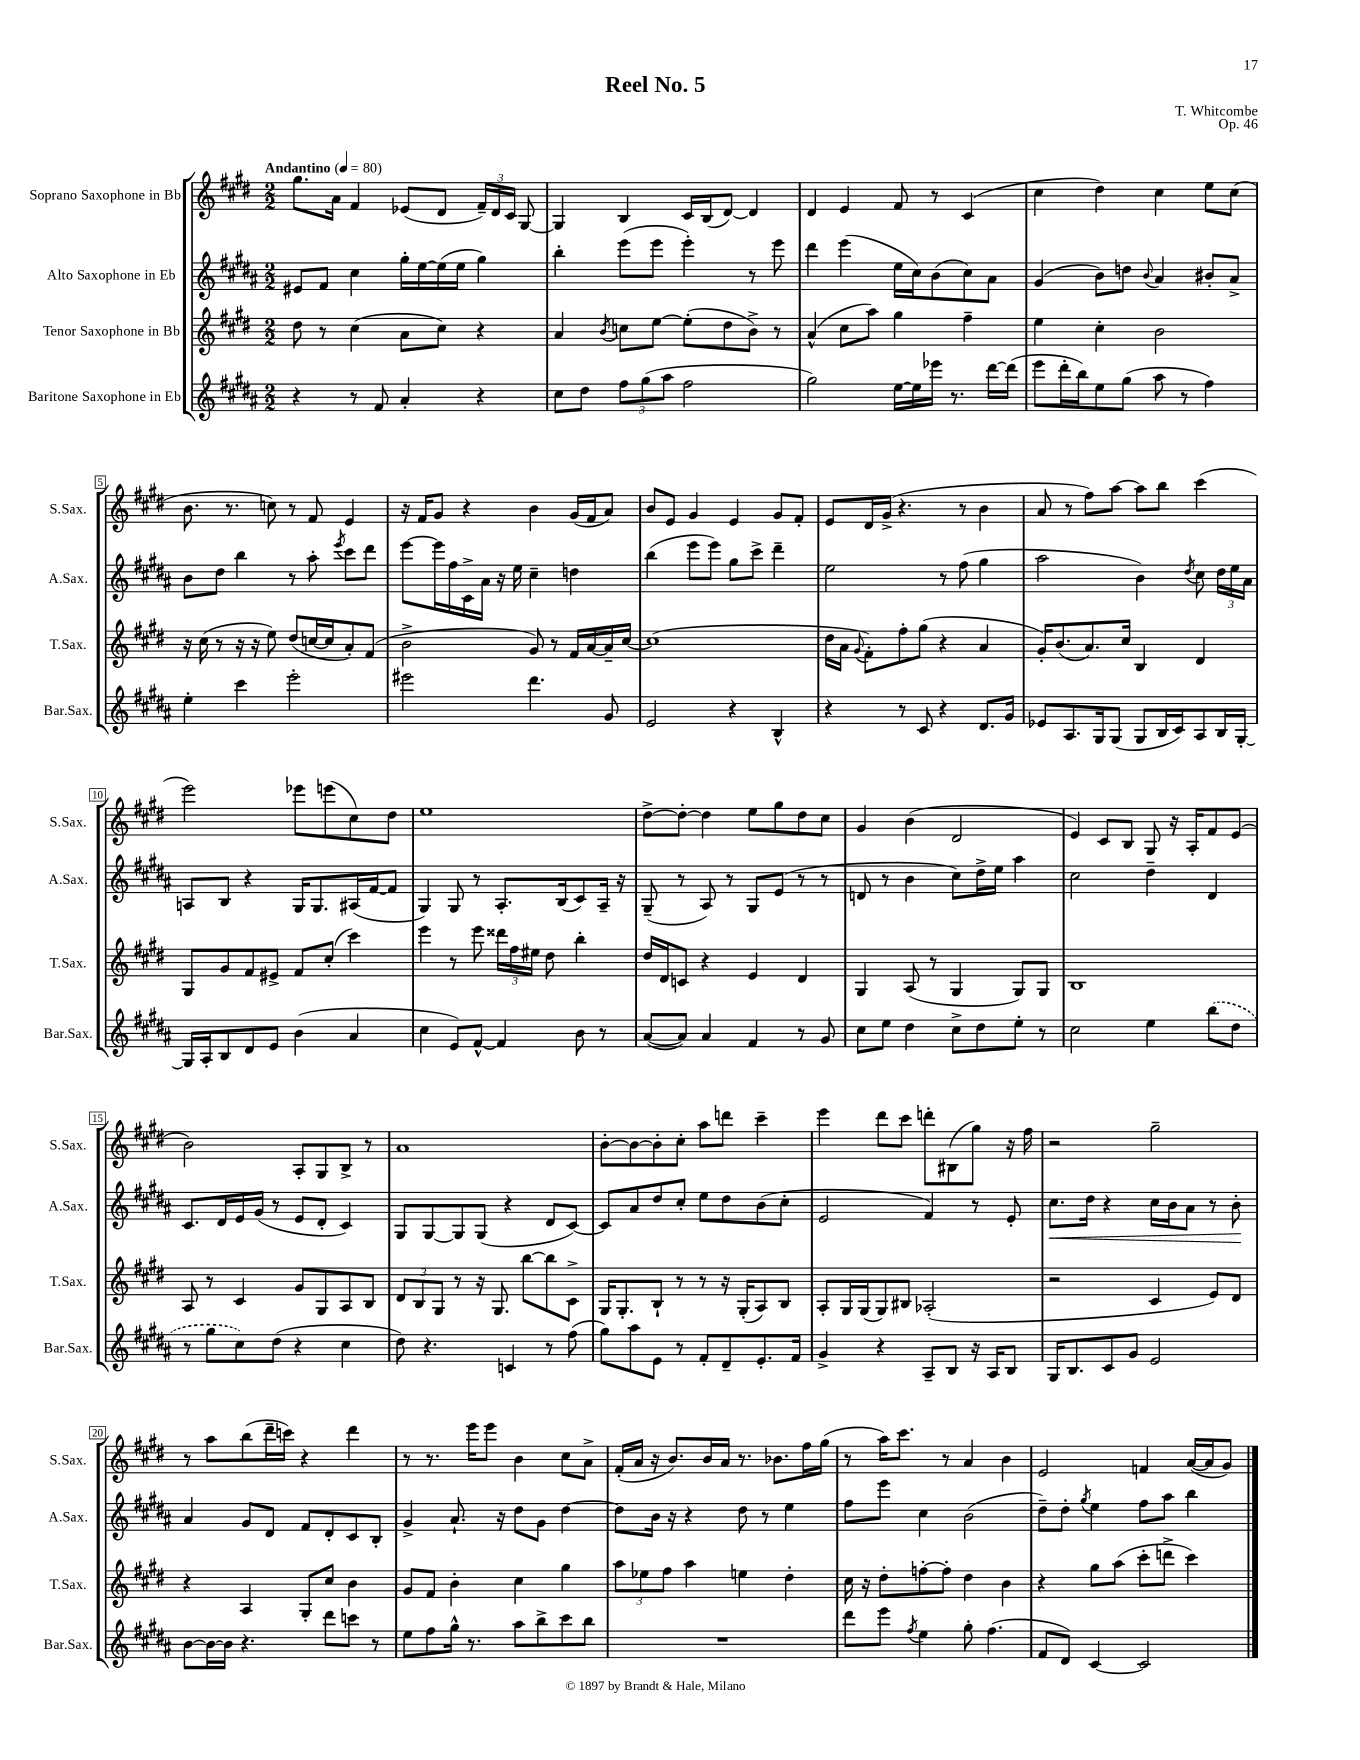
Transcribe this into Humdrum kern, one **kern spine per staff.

**kern	**kern	**kern	**kern
*staff4	*staff3	*staff2	*staff1
*clefG2	*clefG2	*clefG2	*clefG2
*k[f#c#g#d#a#]	*k[f#c#g#d#]	*k[f#c#g#d#a#]	*k[f#c#g#d#]
*M2/2	*M2/2	*M2/2	*M2/2
*MM80	*MM80	*MM80	*MM80
4r	8dd#\	8e#/L	8.gg#\L
.	8r	8f#/J	.
.	.	.	16a\Jk
8r	(4cc#\	4cc#\	4f#/
8f#/	.	.	.
4a#'/	8a\L	16gg#'\LL	(8e-/L
.	.	[16ee\	.
.	8cc#\J)	(16ee\]	8d#/J
.	.	16ee\JJ	.
4r	4r	4gg#\)	24f#~/LL)
.	.	.	24d#/
.	.	.	24c#/JJ
.	.	.	[8G#/
=	=	=	=
8cc#\L	4a/	4bb'\	4G#/]
8dd#\J	.	.	.
.	8qb/	.	.
12ff#\L	8cc\L	(8eee\L	4B/
(12gg#\	.	.	.
.	[8ee\J	8eee\J	.
12aa#\J	.	.	.
2ff#\	(8ee'\]L	4eee'\)	16c#/LL
.	.	.	(16B/J
.	8dd#\	.	[8d#/J)
.	8b^\J)	8r	4d#/]
.	8r	8eee\	.
=	=	=	=
2gg#\)	(4a^^/	4ddd#\	4d#/
.	8cc#\L	(4eee\	4e/
.	8aa\J)	.	.
[16ee\LL	4gg#\	16ee\LL	8f#/
16ee\]	.	16cc#\J)	.
16eee-\JJ	.	(8b\	8r
8.r	.	.	.
.	4ff#~\	8cc#\)	(4c#/
[16ddd#\LL	.	8a#\J	.
(16ddd#\]JJ	.	.	.
=	=	=	=
8eee\L	4ee\	(4g#/	4cc#\
16ddd#'\L	.	.	.
16bb\J)	.	.	.
8ee\	4cc#'\	8b\L)	4dd#\)
(8gg#\J	.	8dd\J	.
.	.	8qqb/	.
8aa#\	2b\	4a#/	4cc#\
8r	.	.	.
4ff#\)	.	8b#'/L	8ee\L
.	.	8a#^/J	(8cc#\J
=	=	=	=
4ee'\	16r	8b\L	8.b\
.	(16cc#\	.	.
.	8r	8dd#\J	.
.	.	.	8.r
4ccc#\	16r	4bb\	.
.	16r	.	.
.	8ee\)	.	8cc\)
2eee'\	(8dd#/L	8r	8r
.	[16cc/L	8aa#'\	8f#/
.	16cc/]J	.	.
.	.	8qeee/	.
.	8a'/)	8ccc#\L	4e/
.	(8f#/J	8ddd#\J	.
=	=	=	=
2eee#\	2b^\	[8eee\L	16r
.	.	.	16f#/LK
.	.	16eee\]L	8g#/J
.	.	16ff#\	.
.	.	16c#^\	4r
.	.	16a#\JJ	.
.	.	16r	.
.	.	16ee\	.
4.ddd#\	8g#/)	4cc#~\	4b\
.	8r	.	.
.	16f#/LL	4dd\	(16g#/LL
.	[16a/	.	16f#/J
8g#/	16a~/]	.	8a/J)
.	[16cc#/JJ	.	.
=	=	=	=
2e/	(1cc#]	(4bb\	8b/L
.	.	.	8e/J
.	.	8eee\L	4g#/
.	.	8eee\J)	.
4r	.	8gg#\L	4e/
.	.	8ccc#^\J	.
4B^^/	.	4ddd#~\	8g#/L
.	.	.	8f#'/J
=	=	=	=
4r	16dd#\LL	2ee\	8e/L
.	16a\JJ	.	.
.	8qqg#/	.	.
.	8f#'\L)	.	16d#/L
.	.	.	(16g#^/JJ
8r	8ff#'\	.	4.r
8c#/	(8gg#\J	.	.
4r	4r	8r	.
.	.	(8ff#\	8r
8.d#/L	4a/	4gg#\	4b\
16g#/Jk	.	.	.
=	=	=	=
8e-/L	16g#'/LK)	2aa#\	8a/
.	(8.b/	.	.
8.A#/	.	.	8r
.	8.a/)	.	8ff#\L)
16G#/k	.	.	.
(8G#/J	.	.	[8aa\J
.	16cc#/Jk	.	.
8G#/L	4B/	4b\)	8aa\]L
16B/L	.	.	8bb\J
16c#/J)	.	.	.
.	.	8qdd#/	.
8A#/	4d#/	8cc#\	(4ccc#\
16B/L	.	24dd#\LL	.
.	.	24ee\	.
[16G#'/JJ	.	.	.
.	.	24a#\JJ	.
=	=	=	=
16G#/]LL	8G#/L	8A/L	2eee\)
16A#'/J	.	.	.
8B/	8g#/	8B/J	.
8d#/	8f#/	4r	.
8e/J	8e#^/J	.	.
(4b\	8f#/L	16G#/LK	8eee-\L
.	.	8.G#/	.
.	(8cc#'/J	.	(8eee\
4a#/	4ccc#\)	(16A#/L	8cc#\)
.	.	[16f#/J	.
.	.	8f#/]J	8dd#\J
=	=	=	=
4cc#\	4eee\	4G#/)	1ee
8e/L)	8r	8G#/	.
[8f#^^/J	8eee\	8r	.
4f#/]	24ddd##\LL	8.A#'/L	.
.	24ff#\	.	.
.	24ee#\JJ	.	.
.	8dd#\	.	.
.	.	(16B/k	.
8b\	4bb'\	8c#/)	.
8r	.	16A#~/Jk	.
.	.	16r	.
=	=	=	=
([8a#/L	16dd#/LL	(8G#~/	[8dd#^\L
.	16d#/J	.	.
8a#/]J)	8c/J	8r	8dd#'\_J
4a#/	4r	8A#/)	4dd#\]
.	.	8r	.
4f#/	4e/	8G#/L	8ee\L
.	.	(8e/J	8gg#\
8r	4d#/	8r	8dd#\
8g#/	.	8r	8cc#\J
=	=	=	=
8cc#\L	4G#/	8d/	4g#/
8ee\J	.	8r	.
4dd#\	(8A/	4b\	(4b\
.	8r	.	.
8cc#^\L	4G#/	8cc#\L)	2d#/
8dd#\	.	16dd#^\L	.
.	.	16ee\JJ	.
8ee'\J	8G#/L)	4aa#\	.
8r	8G#/J	.	.
=	=	=	=
2cc#\	1B	2cc#\	4e/)
.	.	.	8c#/L
.	.	.	8B/J
4ee\	.	4dd#~\	8G#/
.	.	.	16r
.	.	.	16A'/LK
(8bb\L	.	4d#/	8f#/
8dd#\J	.	.	(8e/J
=	=	=	=
8r	8A/	8.c#/L	2b\)
8gg#\L	8r	.	.
.	.	16d#/L	.
8cc#\)	4c#/	16e/	.
.	.	(16g#/JJ	.
(8dd#\J	.	8r	.
4r	8g#/L	8e/L	8A'/L
.	8G#/	8d#'/J	8G#/
4cc#\	8A/	4c#/)	8B^/J
.	8B/J	.	8r
=	=	=	=
8dd#\)	12d#/L	8G#/L	1a
.	12B/	.	.
4.r	.	[8G#/	.
.	12G#/J	.	.
.	8r	8G#/]	.
.	16r	(8G#/J	.
.	8.G#/	.	.
4c/	.	4r	.
.	[8bb\L	.	.
8r	8bb\]	8d#/L	.
(8ff#\	8c#^\J	[8c#/J)	.
=	=	=	=
8gg#\L)	16G#/LK	8c#/]L	[8b'\L
.	8.G#'/	.	.
8aa#\	.	8a#/	8b\_
8e\J	8B`/J	8dd#/	8b'\]
8r	8r	8cc#'/J	8cc#'\J
8f#'/L	8r	8ee\L	8aa\L
8d#~/	16r	8dd#\	8ddd\J
.	(16G#'/LK	.	.
8.e'/	8A/)	(8b\	4ccc#~\
.	8B/J	8cc#'\J	.
16f#/Jk	.	.	.
=	=	=	=
4g#^/	8A'/L	2e/	4eee\
.	16G#/L	.	.
.	(16G#/J	.	.
4r	8G#/)	.	8ddd#\L
.	8B#/J	.	8ccc#\J
8A#~/L	(2A-'/	4f#/)	8ddd'\L
8B/J	.	.	(8B#\
16r	.	8r	8gg#\J)
16A#/LK	.	.	.
8B/J	.	8e'/	16r
.	.	.	16ff#\
=	=	=	=
16G#/LK	2r	8.cc#\L	2r
8.B/	.	.	.
.	.	16dd#\Jk	.
8c#/	.	4r	.
8g#/J	.	.	.
2e/	4c#/	16cc#\LL	2gg#~\
.	.	16b\J	.
.	.	8a#\J	.
.	8e/L)	8r	.
.	8d#/J	8b'\	.
=	=	=	=
[8b\L	4r	4a#/	8r
16b\_L	.	.	8aa\L
16b\]JJ	.	.	.
4.r	4A/	8g#/L	(8bb\
.	.	8d#/J	16ddd#~\L
.	.	.	16ccc\JJ)
.	8G#'/L	8f#/L	4r
8ddd#\L	8cc#/J	8d#'/	.
8ccc\J	4b\	8c#/	4ddd#\
8r	.	8B'/J	.
=	=	=	=
8ee\L	8g#/L	4g#^/	8r
8ff#\	8f#/J	.	8.r
16gg#^^\Jk	4b'\	8.a#`/	.
8.r	.	.	16eee\LK
.	.	.	8eee\J
.	.	16r	.
8aa#\L	4cc#\	8dd#\L	4b\
8bb^\	.	8g#\J	.
8ccc#\	4gg#\	[4dd#\	8cc#\L
8bb\J	.	.	8a^\J
=	=	=	=
1r	12aa\L	8dd#\]L	(16f#'/LL
.	.	.	16a/JJ
.	12ee-\	.	.
.	.	16b\Jk	16r
.	12ff#\J	.	.
.	.	16r	8.b/L)
.	4aa\	4r	.
.	.	.	16b/L
.	.	.	16a/JJ
.	4ee\	8dd#\	8.r
.	.	8r	.
.	.	.	8.b-\L
.	4dd#'\	4ee\	.
.	.	.	16ff#\L
.	.	.	(16gg#\JJ
=	=	=	=
8ddd#\L	16cc#\	8ff#\L	8r
.	16r	.	.
8eee\J	8dd#'\L	8eee\J	16aa\LK)
.	.	.	8.ccc#\J
8qff#/	.	.	.
4ee\	[8ff'\	4cc#\	.
.	8ff'\]J	.	8r
8gg#'\	4dd#\	(2b\	4a/
(4.ff#\	.	.	.
.	4b\	.	4b\
=	=	=	=
8f#/L	4r	8dd#~\L)	2e/
8d#/J)	.	8dd#'\J	.
.	.	8qgg#/	.
[4c#/	8gg#\L	4ee\	.
.	(8aa\J	.	.
2c#/]	8ccc#'\L	8ff#\L	4f/
.	8ddd^\J	8aa#\J	.
.	4ccc#\)	4bb\	([16a/LL
.	.	.	16a/]J
.	.	.	8g#/J)
==	==	==	==
*-	*-	*-	*-
